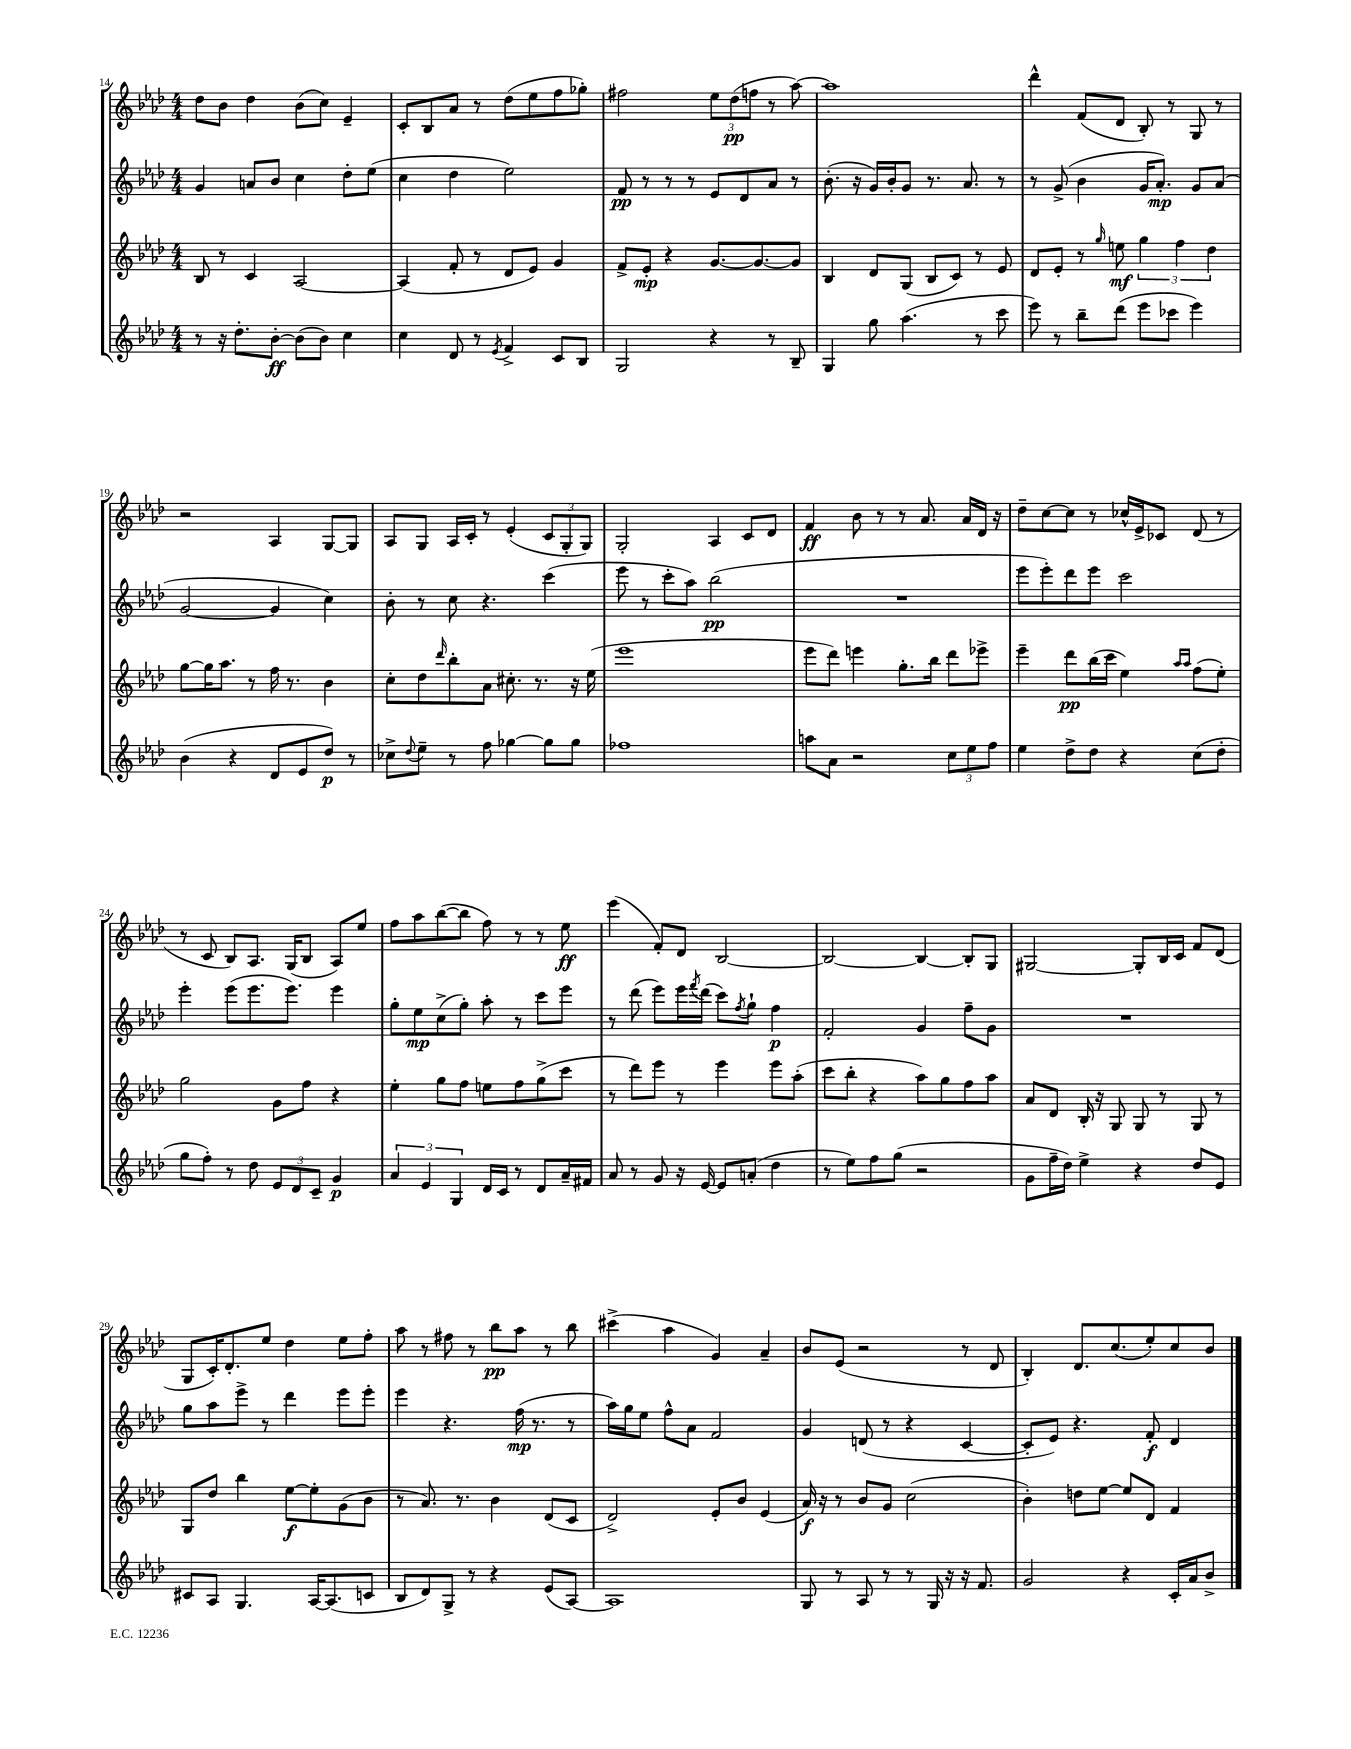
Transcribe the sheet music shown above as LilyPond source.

<<
\new StaffGroup <<
\new Staff = "s0" {
    \clef treble \key aes \major \numericTimeSignature \time 4/4
    des''8 bes'8 des''4 bes'8( c''8) ees'4-- |
    c'8-. bes8 aes'8 r8 des''8( ees''8 f''8 ges''8-.) |
    fis''2 \tuplet 3/2 { ees''8 des''8\pp( f''8 } r8 aes''8~) |
    aes''1 |
    des'''4-^ f'8( des'8 bes8-.) r8 g8 r8 |
    r2 aes4 g8~ g8 |
    aes8 g8 aes16 c'16-. r8 ees'4-.( \tuplet 3/2 { c'8 g8-. g8) } |
    g2-. aes4 c'8 des'8 |
    f'4\ff bes'8 r8 r8 aes'8. aes'16 des'16 r16 |
    des''8-- c''8~ c''8 r8 ces''16-^ ees'16-> ces'8 des'8( r8 |
    r8 c'8 bes8) aes8. g16( bes8 aes8) ees''8 |
    f''8 aes''8 bes''8~( bes''8 f''8) r8 r8 ees''8\ff |
    ees'''4( f'8-.) des'8 bes2~ |
    bes2~ bes4~ bes8-. g8 |
    gis2~ gis8-. bes16 c'16 f'8 des'8( |
    g8 c'16-.) des'8.-. ees''8 des''4 ees''8 f''8-. |
    aes''8 r8 fis''8 r8 bes''8\pp aes''8 r8 bes''8 |
    cis'''4->( aes''4 g'4) aes'4-- |
    bes'8 ees'8( r2 r8 des'8 |
    bes4-.) des'8. c''8.( ees''8-.) c''8 bes'8 \bar "|." |
}
\new Staff = "s1" {
    \clef treble \key aes \major \numericTimeSignature \time 4/4
    g'4 a'8 bes'8 c''4 des''8-. ees''8( |
    c''4 des''4 ees''2) |
    f'8\pp r8 r8 r8 ees'8 des'8 aes'8 r8 |
    bes'8.-.( r16 g'16) bes'16-. g'8 r8. aes'8. r8 |
    r8 g'8->( bes'4 g'16 aes'8.-.\mp) g'8 aes'8( |
    g'2~ g'4 c''4) |
    bes'8-. r8 c''8 r4. c'''4( |
    ees'''8 r8 c'''8-. aes''8) bes''2\pp( |
    R1 |
    ees'''8 ees'''8-.) des'''8 ees'''8 c'''2 |
    ees'''4-. ees'''8( ees'''8. ees'''8.) ees'''4 |
    g''8-. ees''8\mp c''8->( g''8-.) aes''8-. r8 c'''8 ees'''8 |
    r8 des'''8( ees'''8) ees'''16 \acciaccatura { f'''8 } des'''16( c'''8) \acciaccatura { f''8 } g''8-! f''4\p |
    f'2-. g'4 f''8-- g'8 |
    R1 |
    g''8 aes''8 ees'''8-> r8 des'''4 ees'''8 ees'''8-. |
    ees'''4 r4. f''16\mp( r8. r8 |
    aes''16) g''16 ees''8 f''8-^ aes'8 f'2 |
    g'4 d'8( r8 r4 c'4~ |
    c'8-. ees'8) r4. f'8-.\f des'4 \bar "|." |
}
\new Staff = "s2" {
    \clef treble \key aes \major \numericTimeSignature \time 4/4
    bes8 r8 c'4 aes2~ |
    aes4( f'8-. r8 des'8 ees'8) g'4 |
    f'8-> ees'8-.\mp r4 g'8.~ g'8.~ g'8 |
    bes4 des'8 g8( bes8 c'8) r8 ees'8 |
    des'8 ees'8-. r8 \grace { g''16 } e''8\mf \tuplet 3/2 { g''4 f''4 des''4 } |
    g''8~ g''16 aes''8. r8 f''16 r8. bes'4 |
    c''8-. des''8 \grace { des'''16 } bes''8-. aes'8 cis''8.-. r8. r16 ees''16( |
    ees'''1 |
    ees'''8 des'''8) e'''4 g''8.-. bes''16 des'''8 ees'''8-> |
    ees'''4-- des'''8\pp bes''16( c'''16 ees''4) \grace { aes''16 aes''16 } f''8( ees''8-.) |
    g''2 g'8 f''8 r4 |
    ees''4-. g''8 f''8 e''8 f''8 g''8->( c'''8 |
    r8 des'''8) ees'''8 r8 ees'''4 ees'''8 aes''8-.( |
    c'''8 bes''8-. r4 aes''8) g''8 f''8 aes''8 |
    aes'8 des'8 bes16-. r16 g8 g8 r8 g8 r8 |
    g8 des''8 bes''4 ees''8~\f ees''8-. g'8( bes'8 |
    r8 aes'8.) r8. bes'4 des'8( c'8 |
    des'2->) ees'8-. bes'8 ees'4( |
    aes'16\f) r16 r8 bes'8 g'8 c''2( |
    bes'4-.) d''8 ees''8~ ees''8 des'8 f'4 \bar "|." |
}
\new Staff = "s3" {
    \clef treble \key aes \major \numericTimeSignature \time 4/4
    r8 r16 des''8.-. bes'8~-.\ff bes'8( bes'8) c''4 |
    c''4 des'8 r8 \acciaccatura { ees'8 } f'4-> c'8 bes8 |
    g2 r4 r8 bes8-- |
    g4 g''8 aes''4.( r8 c'''8 |
    ees'''8) r8 bes''8-- des'''8( ees'''8 ces'''8 ees'''4) |
    bes'4( r4 des'8 ees'8 des''8\p) r8 |
    ces''8-> \appoggiatura { des''8 } ees''8-- r8 f''8 ges''4~ ges''8 ges''8 |
    fes''1 |
    a''8 aes'8 r2 \tuplet 3/2 { c''8 ees''8 f''8 } |
    ees''4 des''8-> des''8 r4 c''8( des''8-. |
    g''8 f''8-.) r8 des''8 \tuplet 3/2 { ees'8 des'8 c'8-- } g'4\p |
    \tuplet 3/2 { aes'4 ees'4 g4 } des'16 c'16 r8 des'8 aes'16-- fis'16 |
    aes'8 r8 g'8 r16 ees'16~ ees'8 a'8-.( des''4 |
    r8 ees''8) f''8 g''8( r2 |
    g'8 f''16-- des''16) ees''4-> r4 des''8 ees'8 |
    cis'8 aes8 g4. aes16~ aes8.( c'8 |
    bes8 des'8) g8-> r8 r4 ees'8( aes8~) |
    aes1 |
    g8 r8 aes8 r8 r8 g16 r16 r16 f'8. |
    g'2 r4 c'16-. aes'16 bes'8-> \bar "|." |
}
>>
>>
\layout { \context { \Score currentBarNumber = #14 } }
